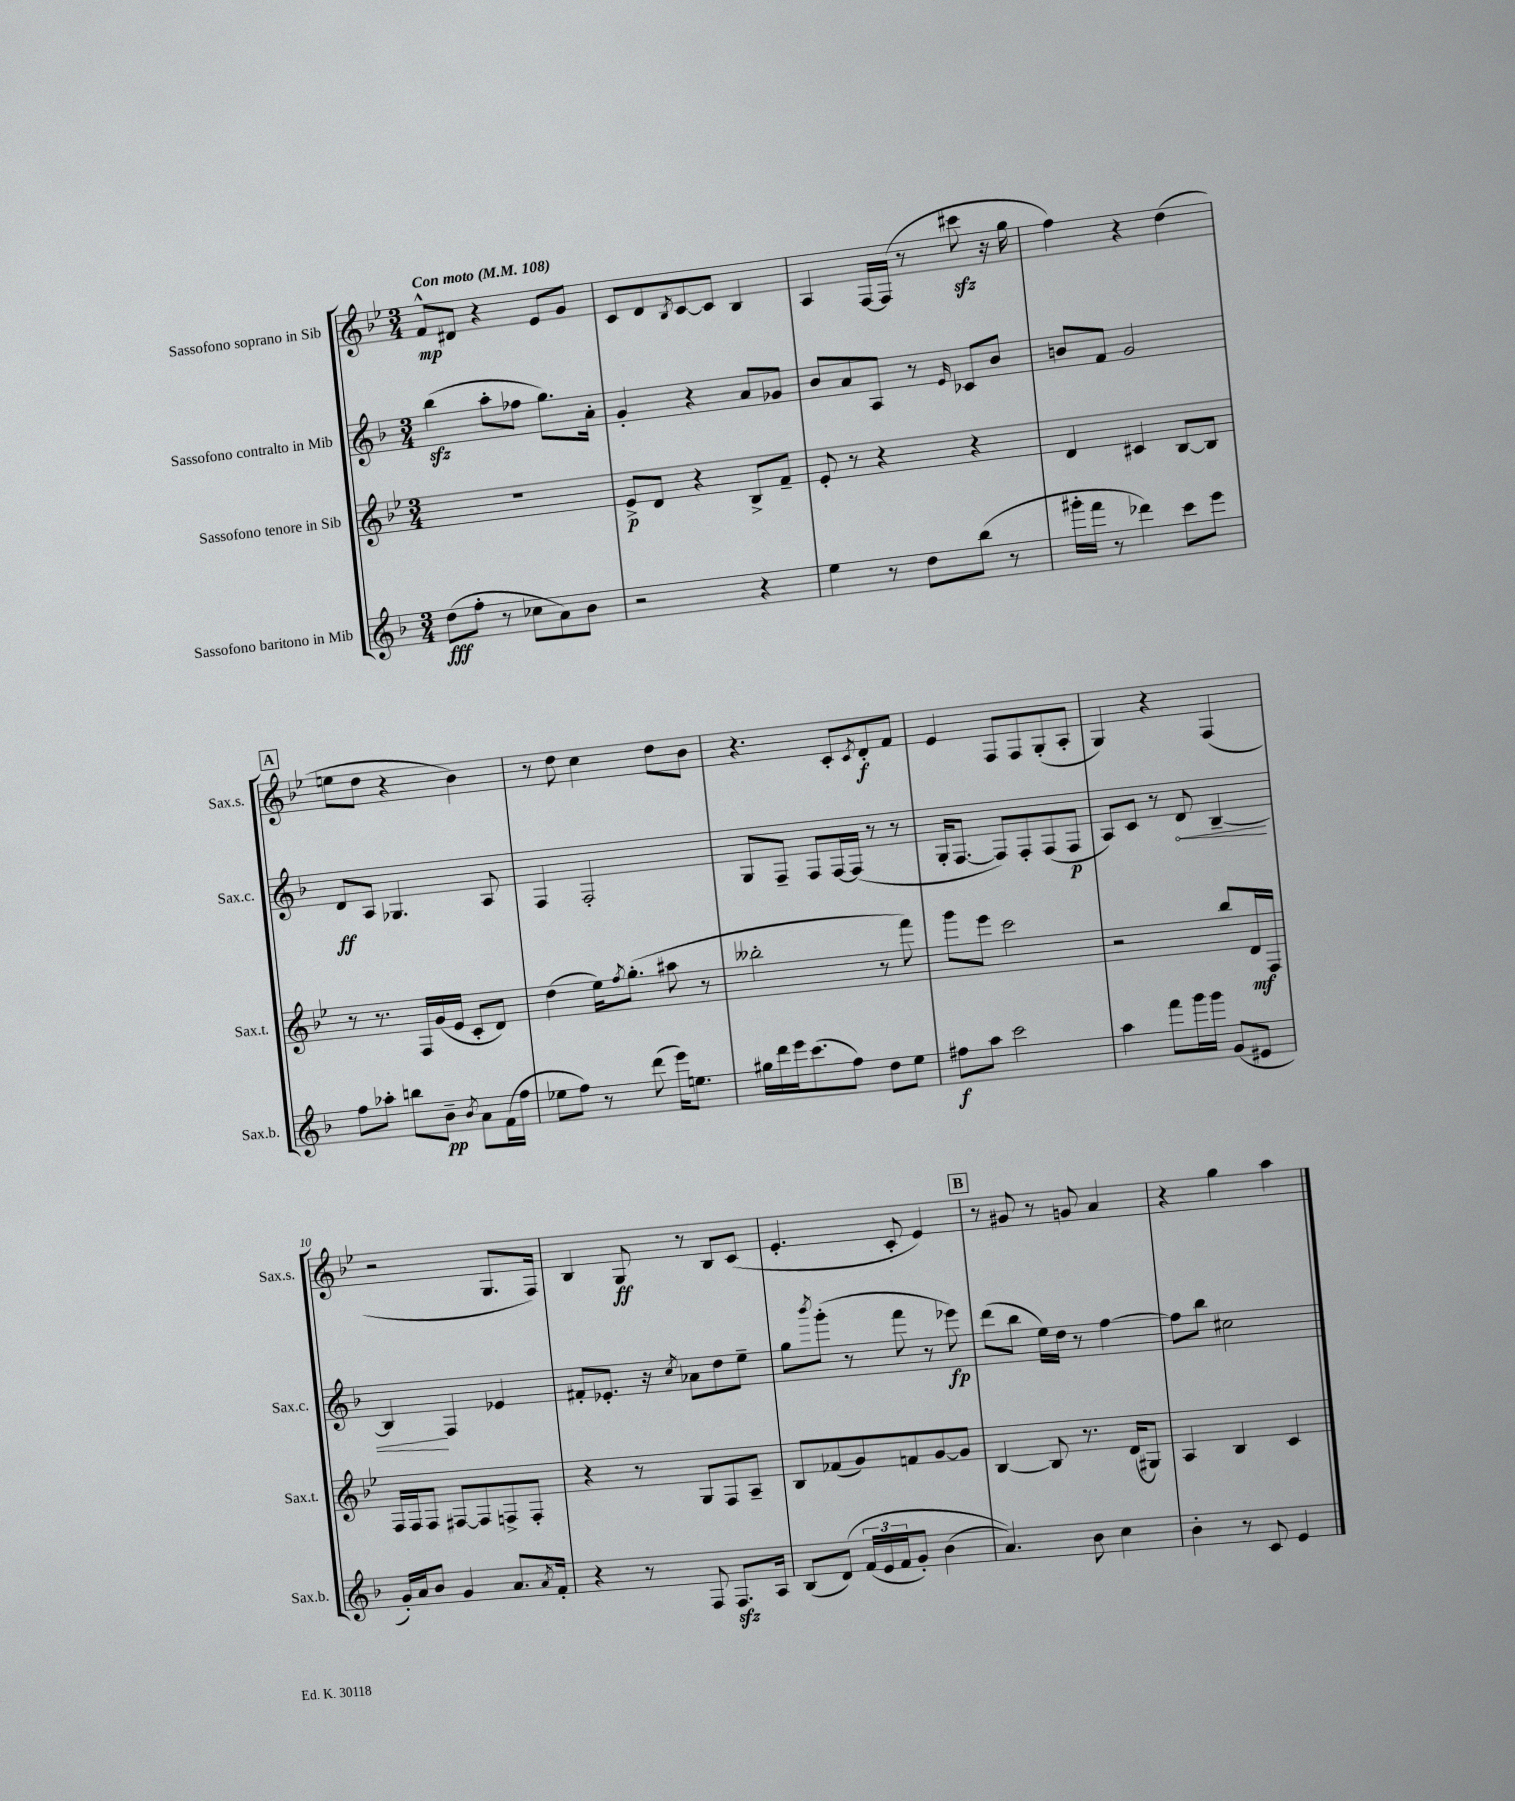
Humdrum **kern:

**kern	**dynam	**kern	**dynam	**kern	**dynam	**kern	**dynam
*part4	*part4	*part3	*part3	*part2	*part2	*part1	*part1
*staff4	*staff4	*staff3	*staff3	*staff2	*staff2	*staff1	*staff1
*I"Sassofono baritono in Mib	*	*I"Sassofono tenore in Sib	*	*I"Sassofono contralto in Mib	*	*I"Sassofono soprano in Sib	*
*I'Sax.b.	*	*I'Sax.t.	*	*I'Sax.c.	*	*I'Sax.s.	*
*clefG2	*	*clefG2	*	*clefG2	*	*clefG2	*
*k[b-]	*	*k[b-e-]	*	*k[b-]	*	*k[b-e-]	*
*M3/4	*	*M3/4	*	*M3/4	*	*M3/4	*
*MM108	*	*MM108	*	*MM108	*	*MM108	*
=1	=1	=1	=1	=1	=1	=1	=1
!	!	!	!	!	!	!LO:TX:a:B:t=Con moto	!
(8dd\L	fff	2.r	.	(4bb-zz\	.	8f^^/L	mp
8ff'\J	.	.	.	.	.	8d#X/J	.
8r	.	.	.	8aa'\L	.	4r	.
8cc-X\L	.	.	.	8ff-X\J	.	.	.
8a\)	.	.	.	8.gg\L)	.	8e-/L	.
8b-\J	.	.	.	.	.	8g/J	.
.	.	.	.	16a'\Jk	.	.	.
=2	=2	=2	=2	=2	=2	=2	=2
2r	.	8e-^/L	p	4g'/	.	8c/L	.
.	.	8d/J	.	.	.	8d/	.
.	.	.	.	.	.	8qB-/	.
.	.	4r	.	4r	.	[8c/	.
.	.	.	.	.	.	8c/J]	.
4r	.	8B-^/L	.	8a/L	.	4B-/	.
.	.	8f~/J	.	8g-X/J	.	.	.
=3	=3	=3	=3	=3	=3	=3	=3
4ee\	.	8e-'/	.	8b-/L	.	4A/	.
.	.	8r	.	8a/	.	.	.
8r	.	4r	.	8A/J	.	[16F/LL	.
.	.	.	.	.	.	(16F/JJ]	.
8dd\L	.	.	.	8r	.	8r	.
.	.	.	.	16qqe/	.	.	.
(8bb-\J	.	4r	.	8c-X/L	.	8ccc#Xzz\	.
8r	.	.	.	8b-/J	.	16r	.
.	.	.	.	.	.	16gg\	.
=4	=4	=4	=4	=4	=4	=4	=4
16ggg#X'\LL	.	4d/	.	8bn/L	.	4ff\)	.
16fff\JJ	.	.	.	.	.	.	.
8r	.	.	.	8f/J	.	.	.
4ddd-X\)	.	4c#X/	.	2g/	.	4r	.
8ccc\L	.	[8B-/L	.	.	.	(4dd\	.
8eee\J	.	8B-/J]	.	.	.	.	.
!!LO:LB:g=z
!!LO:REH:place=s1:t=A
=5	=5	=5	=5	=5	=5	=5	=5
8ff\L	.	8r	.	8d/L	ff	8een\L	.
8aa-X'\J	.	8.r	.	8A/J	.	8dd\J	.
8bbn\L	.	.	.	4.G-X/	.	4r	.
.	.	16F/LL	.	.	.	.	.
8b-~\J	pp	(16g/	.	.	.	.	.
.	.	16e-/JJ	.	.	.	.	.
8qb-/	.	.	.	.	.	.	.
8a\L	.	8c'/L	.	.	.	4b-\)	.
(16f\L	.	8d/J)	.	8A/	.	.	.
16ff\JJ	.	.	.	.	.	.	.
=6	=6	=6	=6	=6	=6	=6	=6
8ee-X\L	.	(4dd\	.	4F/	.	8r	.
8ff\J)	.	.	.	.	.	8dd\	.
8r	.	16ee-\KL)	.	2F'/	.	4cc\	.
.	.	8qff/	.	.	.	.	.
.	.	(8.gg'\J	.	.	.	.	.
(8ddd\	.	.	.	.	.	.	.
16eee\KL)	.	8aa#X\	.	.	.	8dd\L	.
8.een\J	.	.	.	.	.	.	.
.	.	8r	.	.	.	8b-\J	.
=7	=7	=7	=7	=7	=7	=7	=7
16gg#X\LL	.	2bb--X'\	.	8G/L	.	4.r	.
16ddd\	.	.	.	.	.	.	.
16eee\J	.	.	.	8F~/J	.	.	.
(8.ccc\	.	.	.	.	.	.	.
.	.	.	.	8F/L	.	.	.
8ff\J)	.	.	.	[16F/L	.	8c'/L	.
.	.	.	.	(16F/JJ]	.	.	.
.	.	.	.	.	.	8qc/	.
8dd\L	.	8r	.	8r	.	8d'/	f
8ee\J	.	8fff\)	.	8r	.	8f/J	.
=8	=8	=8	=8	=8	=8	=8	=8
8ff#X\L	f	8ggg\L	.	16G'/KL	.	4e-/	.
.	.	.	.	[8.F/J	.	.	.
8aa\J	.	8eee-\J	.	.	.	.	.
2ccc\	.	2ccc\	.	8F/L])	.	8F/L	.
.	.	.	.	8F'/	.	8F/	.
.	.	.	.	(8F/	.	(8G'/	.
.	.	.	.	8F/J	p	8A'/J	.
=9	=9	=9	=9	=9	=9	=9	=9
4aa\	.	2r	.	8A/L)	.	4G/)	.
.	.	.	.	8c/J	.	.	.
8fff\L	.	.	.	8r	.	4r	.
!	!	!	!	!	!LO:HP:b	!	!
16ggg\L	.	.	.	8d/	<	.	.
16ggg\JJ	.	.	.	.	.	.	.
(8g/L	.	8bb-/L	.	[4B-~/	.	(4F/	.
8e#X/J	.	16d/L	mf	.	.	.	.
.	.	16F/JJ	.	.	.	.	.
!!LO:LB:g=z
=10	=10	=10	=10	=10	=10	=10	=10
16g'/LL)	.	16F/LL	.	4B-/]	.	2r	.
16a/J	.	16F/J	.	.	.	.	.
8b-/J	.	8F/J	.	.	.	.	.
4g/	.	[8F#X/L	.	4F/	[	.	.
.	.	8F#/]	.	.	.	.	.
8.a/L	.	8Fn^/	.	4e-X/	.	8.G/L	.
.	.	8F'/J	.	.	.	.	.
8qa/	.	.	.	.	.	.	.
16f'/Jk	.	.	.	.	.	16F/Jk)	.
=11	=11	=11	=11	=11	=11	=11	=11
4r	.	4r	.	8f#X'/L	.	4B-/	.
.	.	.	.	8.e-X'/J	.	.	.
8r	.	8r	.	.	.	8G/	ff
.	.	.	.	16r	.	.	.
.	.	.	.	8qcc/	.	.	.
8F/	.	8G/L	.	8a-X\L	.	8r	.
8.Fzz/L	.	8F/	.	8dd\	.	8B-/L	.
.	.	8A~/J	.	8ee~\J	.	(8c/J	.
16A/Jk	.	.	.	.	.	.	.
=12	=12	=12	=12	=12	=12	=12	=12
(8B-/L	.	8B-/L	.	8gg\L	.	4.e-'/	.
.	.	.	.	8qbbb-/	.	.	.
(8d/J)	.	(8f-X/	.	(8ggg'\J	.	.	.
(24f/LL	.	8g/)	.	8r	.	.	.
24e/	.	.	.	.	.	.	.
24f/J	.	.	.	.	.	.	.
8g'/J)	.	8fn/	.	8fff\	.	8c'/	.
(4b-\	.	[8g/	.	8r	.	4e-/)	.
.	.	8g/J]	.	8eee-X\)	fp	.	.
!!LO:REH:place=s1:t=B
=13	=13	=13	=13	=13	=13	=13	=13
4.a/))	.	[4B-/	.	(8ddd\L	.	8r	.
.	.	.	.	8bb-\J	.	8g#X/	.
.	.	8B-/]	.	16ee\LL)	.	8r	.
.	.	.	.	16dd\JJ	.	.	.
8b-\	.	8.r	.	8r	.	8gn/	.
4cc\	.	.	.	[4ff\	.	4a/	.
.	.	(16d/KL	.	.	.	.	.
.	.	8G#X/J)	.	.	.	.	.
=14	=14	=14	=14	=14	=14	=14	=14
4b-'\	.	4A/	.	8ff\L]	.	4r	.
.	.	.	.	8bb-\J	.	.	.
8r	.	4B-/	.	2cc#X\	.	4gg\	.
8c/	.	.	.	.	.	.	.
4e/	.	4c/	.	.	.	4aa\	.
==	==	==	==	==	==	==	==
*-	*-	*-	*-	*-	*-	*-	*-
